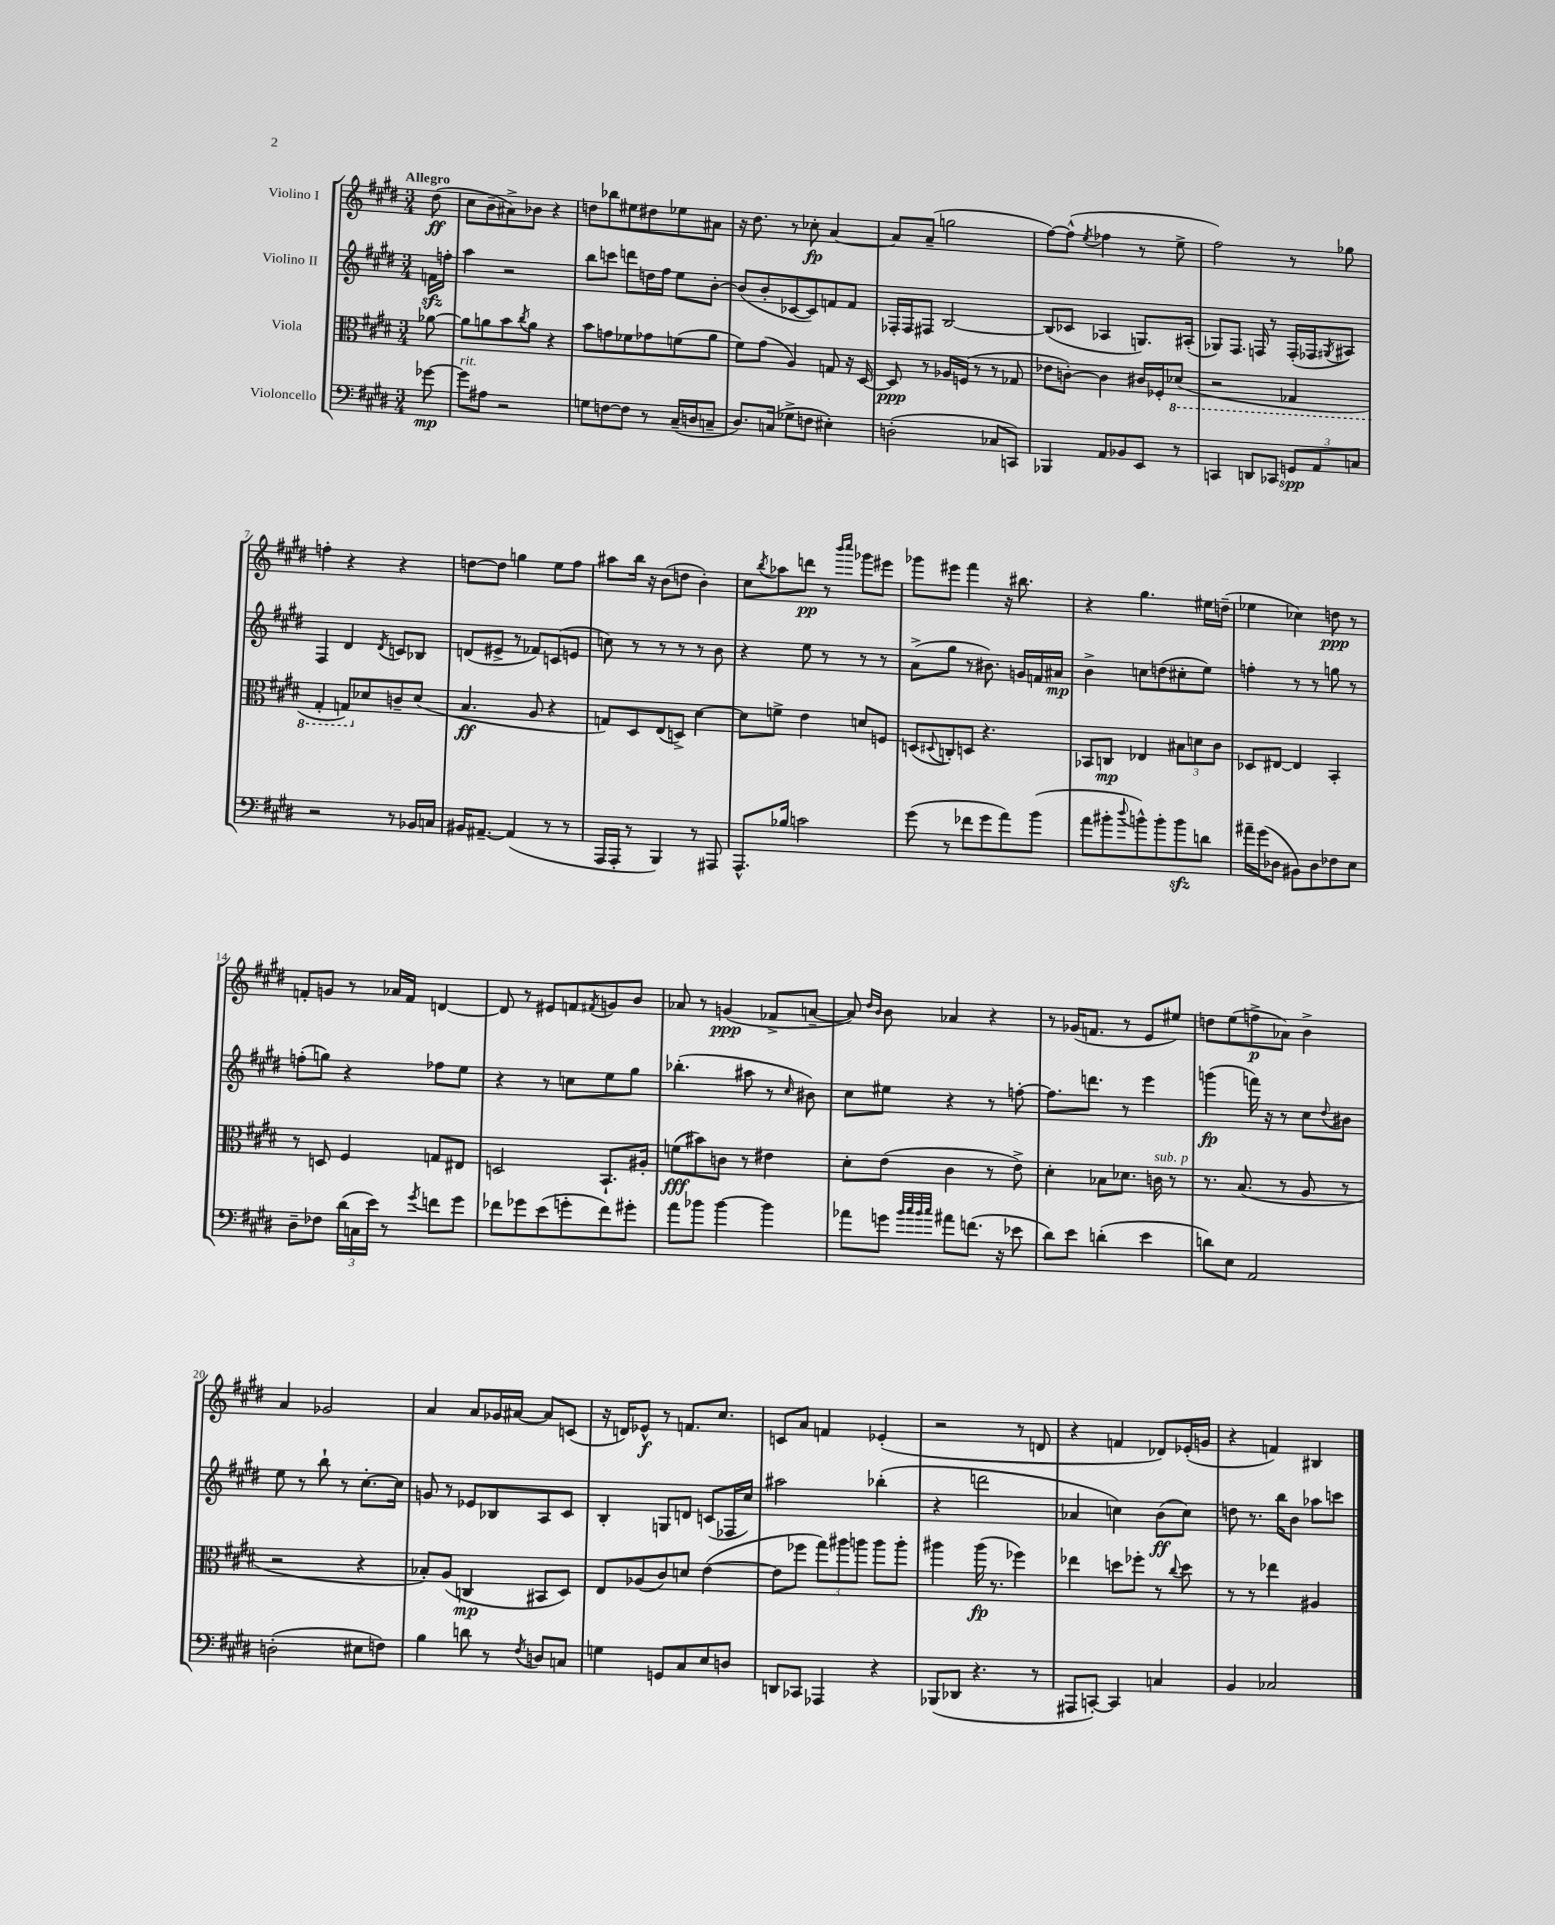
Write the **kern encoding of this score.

**kern	**dynam	**kern	**dynam	**kern	**dynam	**kern	**dynam
*part4	*part4	*part3	*part3	*part2	*part2	*part1	*part1
*staff4	*staff4	*staff3	*staff3	*staff2	*staff2	*staff1	*staff1
*I"Violoncello	*	*I"Viola	*	*I"Violino II	*	*I"Violino I	*
*clefF4	*	*clefC3	*	*clefG2	*	*clefG2	*
*k[f#c#g#d#]	*	*k[f#c#g#d#]	*	*k[f#c#g#d#]	*	*k[f#c#g#d#]	*
*M3/4	*	*M3/4	*	*M3/4	*	*M3/4	*
=	=	=	=	=	=	=	=
!	!	!	!	!	!	!LO:TX:a:B:t=Allegro	!
[8g-X\	mp	[8a-X\	.	16fnzz\LL	.	(8dd#\	ff
.	.	.	.	16ffn'\JJ	.	.	.
=1	=1	=1	=1	=1	=1	=1	=1
!LO:TX:a:i:t=rit.	!	!	!	!	!	!	!
8g-\L]	.	8a-\L]	.	4aa\	.	8cc#\L	.
8A#X\J	.	8an\	.	.	.	8b~\	.
2r	.	8b\	.	2r	.	8a#X^\)	.
.	.	8qcc#/	.	.	.	.	.
.	.	8a\J	.	.	.	8b-X\J	.
.	.	4r	.	.	.	4r	.
=2	=2	=2	=2	=2	=2	=2	=2
8Gn\L	.	8b\L	.	8bb\L	.	8ddn\L	.
[8Fn\	.	8gn\	.	8cccn\J	.	8bb-X\	.
8F\J]	.	8f-X\	.	8dddn\L	.	8ee#X\	.
8r	.	8g-X\	.	16ddn\L	.	8dd#X\	.
.	.	.	.	16ff#\JJ	.	.	.
(16C#~/LL	.	(8fn\	.	8ee\L	.	8ee-X\	.
16Dn/J	.	.	.	.	.	.	.
8Cn~/J	.	8a\J	.	[8b'\J	.	8a#X\J	.
=3	=3	=3	=3	=3	=3	=3	=3
8.D#/L)	.	8f#\L)	.	(8b/L]	.	16r	.
.	.	.	.	.	.	8.dd#\	.
.	.	(8g#\J	.	8b'/	.	.	.
(16Cn/Jk	.	.	.	.	.	.	.
8G-X^\L	.	4A/)	.	[8c-X/	.	8r	.
8Fn\J	.	.	.	8c-/])	.	8cc-X'\	fp
4E#X'\)	.	8Gn/	.	8fn/	.	[4a/	.
.	.	16r	.	8f/J	.	.	.
.	.	[16D#/	.	.	.	.	.
=4	=4	=4	=4	=4	=4	=4	=4
(2Dn'\	.	8D#/]	ppp	16F-X'/LL	.	8a/L]	.
.	.	.	.	16F-/J	.	.	.
.	.	8r	.	8F#X/J	.	(8a~/J	.
.	.	16A-X/LL	.	[2B/	.	2ggn\	.
.	.	(16Fn/JJ	.	.	.	.	.
.	.	8r	.	.	.	.	.
8C-X/L	.	8r	.	.	.	.	.
8CCn/J)	.	8G-X/	.	.	.	.	.
=5	=5	=5	=5	=5	=5	=5	=5
4BBB-X/	.	8e-X\L	.	(8B/L]	.	[8ff#\L)	.
.	.	[8cn'\J)	.	8c-X/J	.	(8ff#^^\J]	.
.	.	.	.	.	.	8qee/	.
8AA/L	.	4c\]	.	4A-X/	.	4ff-X\	.
8BB-X/	.	.	.	.	.	.	.
8EE/J	.	16c#X/LL	.	8.Gn/L)	.	8r	.
.	.	16F-X'/J	.	.	.	.	.
*	*	*8ba	*	*	*	*	*
8r	.	(8D-X/J	.	.	.	8ee^\	.
.	.	.	.	(16A#X'/Jk	.	.	.
=6	=6	=6	=6	=6	=6	=6	=6
4CCn/	.	2r	.	8G-X/L)	.	2ff#\)	.
.	.	.	.	8.F#/J	.	.	.
8DDn/L	.	.	.	.	.	.	.
.	.	.	.	16Fn/	.	.	.
8CC-X/J	.	.	.	8r	.	.	.
12GGn/L	spp	4GG-X/	.	(16F'/LL	.	8r	.
.	.	.	.	16F-X/J	.	.	.
12AA/	.	.	.	.	.	.	.
.	.	.	.	8qG#X/	.	.	.
.	.	.	.	8A#X/J)	.	8gg-X\	.
12Cn/J	.	.	.	.	.	.	.
!!LO:LB:g=z
=7	=7	=7	=7	=7	=7	=7	=7
2r	.	4GG#'/	.	4F#/	.	4ffn'\	.
.	.	8GGn/L)	.	4d#/	.	4r	.
*	*	*X8ba	*	*	*	*	*
.	.	8d-X/	.	.	.	.	.
.	.	.	.	8qd#/	.	.	.
8r	.	8cn~/	.	8cn/L	.	4r	.
16BB-X/LL	.	(8d-/J	.	8B-X/J	.	.	.
16Cn/JJ	.	.	.	.	.	.	.
=8	=8	=8	=8	=8	=8	=8	=8
16BB#X/KL	.	4.B/	ff	(8dn/L	.	[8ddn\L	.
[8.AA#X~/J	.	.	.	.	.	.	.
.	.	.	.	8e#X^/J	.	8dd\J]	.
(4AA#/]	.	.	.	8r	.	4ggn\	.
.	.	8A/	.	8f-X/L)	.	.	.
8r	.	4r	.	(8cn/	.	8ee\L	.
8r	.	.	.	8en/J	.	8ff#\J	.
=9	=9	=9	=9	=9	=9	=9	=9
16AAA/LL	.	8Gn/L)	.	8ccn\)	.	8aa#X\L	.
16AAA'/JJ	.	.	.	.	.	.	.
8r	.	8D#/	.	8r	.	16bb\Jk	.
.	.	.	.	.	.	16r	.
4BBB/)	.	(8E/	.	8r	.	(8b\L	.
.	.	8Dn^/J)	.	8r	.	8ddn\J	.
8r	.	[4d#\	.	8r	.	4b'\)	.
8AAA#X/	.	.	.	8b\	.	.	.
=10	=10	=10	=10	=10	=10	=10	=10
8.AAA^^/L	.	8d#\L]	.	4r	.	8cc#\L	.
.	.	.	.	.	.	8qbb/	.
.	.	8fn^\J	.	.	.	8aa-X\	.
16B-X/Jk	.	.	.	.	.	.	.
2cn\	.	4e\	.	8ee\	.	8dddn\J	pp
.	.	.	.	8r	.	8r	.
.	.	.	.	.	.	16qqbbb/LL	.
.	.	.	.	.	.	16qqcccc#/JJ	.
.	.	8dn/L	.	8r	.	8ggg-X\L	.
.	.	8Fn/J	.	8r	.	8eee#X\J	.
=11	=11	=11	=11	=11	=11	=11	=11
(8g#\	.	(8Dn/L	.	(8a^\L	.	8ggg-X\L	.
.	.	8qqD#X/	.	.	.	.	.
8r	.	8Cn'/)	.	8gg#\J	.	8eee#X\J	.
8f-X\L	.	8Dn/J	.	8r	.	4fff#\	.
8g#\	.	4.r	.	8.b#X\)	.	.	.
8a\)	.	.	.	.	.	16r	.
.	.	.	.	16gn/LL	.	8.bb#X\	.
(8b\J	.	.	.	16fn/	.	.	.
.	.	.	.	16a#X/JJ	mp	.	.
=12	=12	=12	=12	=12	=12	=12	=12
8a\L	.	8BB-X/L	.	4b^\	.	4r	.
8b#X'\	.	8Cn/J	mp	.	.	.	.
8qqdd#/	.	.	.	.	.	.	.
8bn^^\)	.	4E-X/	.	8ccn\L	.	4.gg#\	.
8b'\	.	.	.	(8ddn\	.	.	.
8bzz\	.	12B#X\L	.	8cc#X'\	.	.	.
.	.	12dn\	.	.	.	.	.
8dn\J	.	.	.	8ee\J)	.	16ee#X\LL	.
.	.	12c#\J	.	.	.	.	.
.	.	.	.	.	.	(16ddn~\JJ	.
=13	=13	=13	=13	=13	=13	=13	=13
16a#X~\LL	.	8D-X/L	.	4ffn'\	.	4ee-X\	.
(16g#\J	.	.	.	.	.	.	.
8D-X\J	.	[8E#X/J	.	.	.	.	.
8BB#X\L)	.	4E#/]	.	8r	.	4cc-X\)	.
8D-\	.	.	.	8r	.	.	.
8F-X\	.	4BB'/	.	8ggn\	.	8ddn\	ppp
8E\J	.	.	.	8r	.	8r	.
!!LO:LB:g=z
=14	=14	=14	=14	=14	=14	=14	=14
8D#~\L	.	8r	.	(8ffn'\L	.	8fn'/L	.
8F-X\J	.	8Dn/	.	8ggn\J)	.	8gn/J	.
(24d#\LL	.	4F#/	.	4r	.	8r	.
24Cn\	.	.	.	.	.	.	.
24e\JJ)	.	.	.	.	.	.	.
8r	.	.	.	.	.	16a-X/LL	.
.	.	.	.	.	.	16f/JJ	.
8qg#/	.	.	.	.	.	.	.
8fn\L	.	8Gn/L	.	8ff-X\L	.	[4dn/	.
8g#\J	.	8E#X/J	.	8ee\J	.	.	.
=15	=15	=15	=15	=15	=15	=15	=15
8f-X\L	.	2Dn/	.	4r	.	8d/]	.
8g-X\	.	.	.	.	.	8r	.
(8e\	.	.	.	8r	.	8e#X/L	.
8gn'\	.	.	.	8ccn\L	.	8fn/	.
.	.	.	.	.	.	8qf#X/	.
8f-\)	.	8.BB`/L	.	8ee\	.	8gn/	.
8g#X'\J	.	.	.	8gg#\J	.	8b/J	.
.	.	16A#X'/Jk	.	.	.	.	.
=16	=16	=16	=16	=16	=16	=16	=16
8a\L	.	(8fn\L	fff	(4.bb-X'\	.	8a-X/	.
8b-X\J	.	8b#X\)	.	.	.	8r	.
[4b-\	.	8cn\J	.	.	.	(4gn/	ppp
.	.	8r	.	8aa#X\	.	.	.
4b-\]	.	4e#X\	.	8r	.	8f-X^/L	.
.	.	.	.	16qqcc#/	.	.	.
.	.	.	.	8b#X\)	.	[8an~/J	.
=17	=17	=17	=17	=17	=17	=17	=17
8a-X\L	.	8d#'\L	.	8cc#\L	.	8a/])	.
.	.	.	.	.	.	16qqdd#/LL	.
.	.	.	.	.	.	16qqb/JJ	.
8gn\J	.	(8e\J	.	8ee#X\J	.	8b\	.
32qqb/LLL	.	.	.	.	.	.	.
32qqcc#/	.	.	.	.	.	.	.
32qqb/	.	.	.	.	.	.	.
32qqcc#/JJJ	.	.	.	.	.	.	.
8a#X\L	.	4c#\	.	4r	.	4a-X/	.
(8.fn\J	.	.	.	.	.	.	.
.	.	8r	.	8r	.	4r	.
16r	.	.	.	.	.	.	.
8e-X\	.	8e^\)	.	[8ffn'\	.	.	.
=18	=18	=18	=18	=18	=18	=18	=18
8d#\L)	.	4d#'\	.	8.ff\L]	.	8r	.
8e\J	.	.	.	.	.	(16g-X/KL	.
.	.	.	.	8.dddn\J	.	8.fn/J	.
(4dn'\	.	8B-X\L	.	.	.	.	.
.	.	8.d-X\J	.	8r	.	8r	.
4e\	.	.	.	4eee\	.	8e/L	.
!	!	!LO:TX:a:i:t=sub. p	!	!	!	!	!
.	.	16cn\	.	.	.	.	.
.	.	8r	.	.	.	8ee#X/J)	.
=19	=19	=19	=19	=19	=19	=19	=19
8dn\L)	.	8.r	.	(4gggn\	fp	8ddn\L	.
8E\J	.	.	.	.	.	(8ee\	.
.	.	(8.B/	.	.	.	.	.
2AA/	.	.	.	16fffn\)	.	8ffn^\	p
.	.	.	.	16r	.	.	.
.	.	8r	.	8r	.	8a-X\J)	.
.	.	8A/	.	8cc#\L	.	4b^\	.
.	.	.	.	8qqdd#/	.	.	.
.	.	8r	.	8b#X\J	.	.	.
!!LO:LB:g=z
=20	=20	=20	=20	=20	=20	=20	=20
(2Dn'\	.	2r	.	8ee\	.	4a/	.
.	.	.	.	8r	.	.	.
.	.	.	.	8bb`\	.	2g-X/	.
.	.	.	.	8r	.	.	.
8E#X\L	.	4r	.	[8.cc#'\L	.	.	.
8Fn\J)	.	.	.	.	.	.	.
.	.	.	.	16cc#\Jk]	.	.	.
=21	=21	=21	=21	=21	=21	=21	=21
4B\	.	8B-X'/L)	.	8gn/	.	4a/	.
.	.	(8A/J	.	8r	.	.	.
8dn\	.	4Cn/	mp	8e-X/L	.	8a/L	.
8r	.	.	.	8B-X/	.	16g-X/L	.
.	.	.	.	.	.	[16a#X/JJ	.
8qF#/	.	.	.	.	.	.	.
8Dn/L	.	8BB#X/L	.	8A/	.	8a#/L]	.
8Cn/J	.	8D#/J)	.	8c#/J	.	(8cn/J	.
=22	=22	=22	=22	=22	=22	=22	=22
4Gn\	.	8E/L	.	4B'/	.	16r	.
.	.	.	.	.	.	16dn/KL)	.
.	.	(8A-X/	.	.	.	8e-X^^/J	f
8GGn/L	.	8c#/)	.	8Gn/L	.	8r	.
8C#/	.	8dn/J	.	8dn/J	.	8.fn/L	.
8E/	.	([4e\	.	(8cn/L	.	.	.
.	.	.	.	.	.	8.cc#/J	.
8Dn/J	.	.	.	16F-X/L	.	.	.
.	.	.	.	16cc#/JJ)	.	.	.
=23	=23	=23	=23	=23	=23	=23	=23
8DDn/L	.	8e\L]	.	2aa#X\	.	8cn/L	.
8CC-X/J	.	8ff-X\J	.	.	.	8a/J	.
4AAA-X/	.	12gg#\L)	.	.	.	4fn/	.
.	.	12aa#X\	.	.	.	.	.
.	.	12aan\J	.	.	.	.	.
4r	.	8aa\L	.	(4bb-X'\	.	(4e-X'/	.
.	.	8aa'\J	.	.	.	.	.
=24	=24	=24	=24	=24	=24	=24	=24
(8BBB-X/L	.	4aa#X\	.	4r	.	2r	.
8DD-X/J	.	.	.	.	.	.	.
4.r	.	(16aa#\	fp	2dddn\	.	.	.
.	.	8.r	.	.	.	.	.
.	.	4ff-X\)	.	.	.	8r	.
8r	.	.	.	.	.	8dn/	.
=25	=25	=25	=25	=25	=25	=25	=25
8AAA#X/L	.	4ee-X\	.	4a-X/	.	4r	.
[8CCn'/J)	.	.	.	.	.	.	.
4CC/]	.	8ddn\L	.	4ccn\)	.	4fn/	.
.	.	8ff-X'\J	.	.	.	.	.
4Cn/	.	8r	.	(8b\L	ff	8d-X/L)	.
.	.	8qqcc#/	.	.	.	.	.
.	.	8dd\	.	8cc\J)	.	(16e-X'/L	.
.	.	.	.	.	.	16gn/JJ	.
=26	=26	=26	=26	=26	=26	=26	=26
4BB/	.	8r	.	8ddn\	.	4r	.
.	.	8r	.	8.r	.	.	.
2C-X/	.	4ee-X\	.	.	.	4fn/)	.
.	.	.	.	16bb\KL	.	.	.
.	.	.	.	8b\J	.	.	.
.	.	4A#X/	.	8aa-X\L	.	4B#X/	.
.	.	.	.	8cccn\J	.	.	.
==	==	==	==	==	==	==	==
*-	*-	*-	*-	*-	*-	*-	*-
